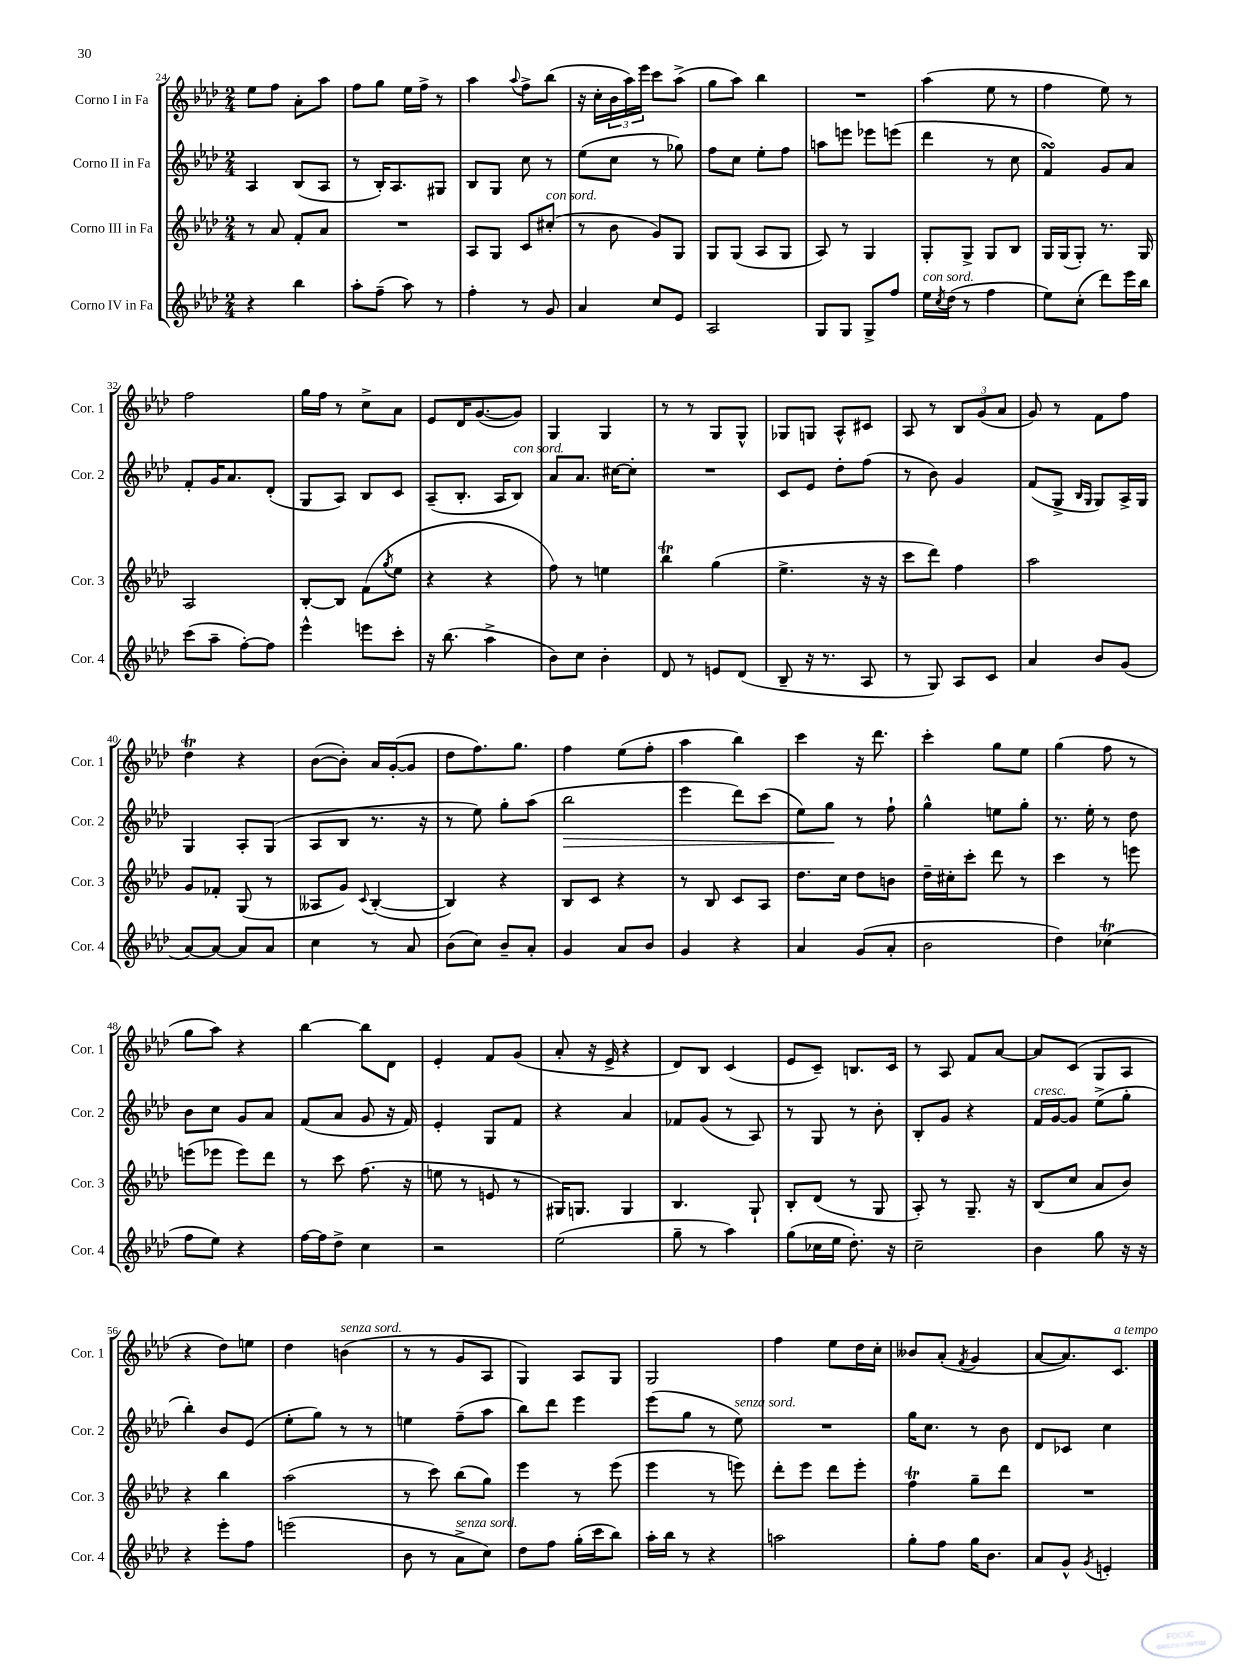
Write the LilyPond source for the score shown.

<<
\new StaffGroup <<
\new Staff = "s0" \with { instrumentName = "Corno I in Fa" shortInstrumentName = "Cor. 1" } {
    \clef treble \key aes \major \numericTimeSignature \time 2/4
    ees''8 f''8 aes'8-. aes''8 |
    f''8 g''8 ees''16 f''16-> r8 |
    aes''4 \appoggiatura { aes''8 } f''8-> bes''8( |
    r16 c''16-. \tuplet 3/2 { bes'16 aes''16) ees'''16 } c'''8 aes''8->( |
    g''8 aes''8) bes''4 |
    R2 |
    aes''4( ees''8 r8 |
    f''4 ees''8) r8 |
    f''2 |
    g''16 f''16 r8 c''8-> aes'8 |
    ees'8 des'16 g'8.~( g'8) |
    g4 g4 |
    r8 r8 g8 g8-^ |
    ges8 g8 aes8-^ cis'8 |
    aes8 r8 \tuplet 3/2 { bes8 g'8( aes'8 } |
    g'8) r8 f'8 f''8 |
    des''4\trill r4 |
    bes'8~( bes'8-.) aes'16 g'16~-.( g'8 |
    des''8 f''8.) g''8. |
    f''4 ees''8( f''8-. |
    aes''4 bes''4) |
    c'''4 r16 des'''8. |
    c'''4-. g''8 ees''8 |
    g''4( f''8 r8 |
    g''8 aes''8) r4 |
    bes''4~ bes''8 des'8 |
    ees'4-. f'8 g'8( |
    aes'8-. r16 ees'16-> r4 |
    des'8) bes8 c'4( |
    ees'8 c'8--) b8. c'16 |
    r8 aes8 f'8 aes'8~ |
    aes'8 c'8( g8 aes8 |
    r4 des''8) e''8 |
    des''4 b'4^\markup { \italic "senza sord." }( |
    r8 r8 g'8 aes8 |
    g4) aes8 g8 |
    g2 |
    f''4 ees''8 des''16 c''16-. |
    beses'8 aes'8-.( \acciaccatura { f'8 } g'4 |
    aes'8~ aes'8.) c'8.^\markup { \italic "a tempo" } \bar "|." |
}
\new Staff = "s1" \with { instrumentName = "Corno II in Fa" shortInstrumentName = "Cor. 2" } {
    \clef treble \key aes \major \numericTimeSignature \time 2/4
    aes4 bes8( aes8 |
    r8 bes16-.) aes8. gis8 |
    bes8 g8 c''8 r8 |
    ees''8( c''8 r8 ges''8) |
    f''8 c''8 ees''8-. f''8 |
    a''8 e'''8 ees'''8 e'''8( |
    des'''4 r8 c''8 |
    f'4\turn) g'8 aes'8 |
    f'8-. g'16 aes'8. des'8-.( |
    g8 aes8) bes8 c'8 |
    aes8--( bes8.-. aes16 bes8^\markup { \italic "con sord." }) |
    aes'8 aes'8. cis''16~ cis''8-. |
    R2 |
    c'8 ees'8 des''8-. f''8( |
    r8 bes'8) g'4 |
    f'8( g8-> \grace { bes16 g16 } g8) aes16-> g16 |
    g4 aes8-. g8( |
    aes8 bes8 r8. r16 |
    r8 ees''8) g''8-. aes''8( |
    bes''2\> |
    ees'''4 des'''8) c'''8( |
    ees''8) g''8\! r8 f''8-! |
    g''4-^ e''8 g''8-. |
    r8. ees''16-. r8 des''8 |
    bes'8 c''8 g'8 aes'8 |
    f'8( aes'8 g'8 r16 f'16) |
    ees'4-. g8 f'8 |
    r4 aes'4 |
    fes'8 g'8( r8 aes8) |
    r8 g8 r8 bes'8-. |
    bes8-. g'8 r4 |
    f'16^\markup { \italic "cresc." } g'16~ g'8 ees''8->( g''8-. |
    bes''4-.) bes'8 ees'8( |
    ees''8-. g''8) r8 r8 |
    e''4 f''8--( aes''8 |
    bes''8) des'''8 ees'''4 |
    ees'''8( g''8 r8 ees''8^\markup { \italic "senza sord." }) |
    R2 |
    g''16 c''8. r8 bes'8 |
    des'8 ces'8 c''4 \bar "|." |
}
\new Staff = "s2" \with { instrumentName = "Corno III in Fa" shortInstrumentName = "Cor. 3" } {
    \clef treble \key aes \major \numericTimeSignature \time 2/4
    r8 aes'8 f'8-. aes'8 |
    R2 |
    aes8 g8 c'8 cis''8-.^\markup { \italic "con sord." }( |
    r8 bes'8 g'8) g8 |
    g8 g8( aes8 g8 |
    aes8) r8 g4 |
    g8-. g8-> g8 bes8 |
    g16 g16( g8-.) r8. g16 |
    aes2 |
    bes8~-. bes8 f'8( \acciaccatura { g''8 } ees''8 |
    r4 r4 |
    f''8) r8 e''4 |
    bes''4\trill g''4( |
    ees''4.-> r16 r16 |
    c'''8 des'''8) f''4 |
    aes''2 |
    g'8 fes'8-. g8( r8 |
    aeses8 g'8) \appoggiatura { c'8 } bes4~-.( |
    bes4) r4 |
    bes8 c'8 r4 |
    r8 bes8 c'8 aes8 |
    des''8. c''16 des''8 b'8 |
    des''16-- cis''16-. c'''8-. des'''8 r8 |
    c'''4 r8 e'''8 |
    e'''8( ees'''8 ees'''8) des'''8 |
    r8 c'''8 f''8.( r16 |
    e''8 r8 e'8 r8 |
    gis16) g8. g4 |
    bes4. g8-! |
    bes8-. des'8( r8 g8 |
    aes8-.) r8 g8.-- r16 |
    bes8( c''8 aes'8 bes'8) |
    r4 bes''4 |
    aes''2( |
    r8 c'''8) bes''8( g''8) |
    ees'''4 r8 ees'''8( |
    ees'''4 r8 e'''8) |
    des'''8-. ees'''8 des'''8 ees'''8-. |
    f''4\trill g''8-- des'''8 |
    R2 \bar "|." |
}
\new Staff = "s3" \with { instrumentName = "Corno IV in Fa" shortInstrumentName = "Cor. 4" } {
    \clef treble \key aes \major \numericTimeSignature \time 2/4
    r4 bes''4 |
    aes''8-. f''8--( aes''8) r8 |
    f''4-. r8 g'8 |
    aes'4 c''8 ees'8 |
    aes2 |
    g8 g8 g8-> f''8 |
    ees''16^\markup { \italic "con sord." } \acciaccatura { c''8 } des''16( r8 f''4 |
    ees''8) c''8-.( des'''8) ees'''16 bes''16 |
    c'''8( aes''8-- f''8~-.) f''8 |
    ees'''4-^ e'''8 c'''8-. |
    r16 bes''8.( aes''4-> |
    bes'8) c''8 bes'4-. |
    des'8 r8 e'8 des'8( |
    bes8-- r16 r8. aes8 |
    r8 g8) aes8 c'8 |
    aes'4 bes'8 g'8( |
    aes'8~) aes'8~ aes'8 aes'8 |
    c''4 r8 aes'8 |
    bes'8( c''8) bes'8-- aes'8-. |
    g'4 aes'8 bes'8 |
    g'4 r4 |
    aes'4 g'8( aes'8-. |
    bes'2 |
    des''4) ces''4\trill( |
    f''8 ees''8) r4 |
    f''16~ f''16 des''8-> c''4 |
    r2 |
    ees''2( |
    g''8-- r8 aes''4) |
    g''8( ces''16 ees''16 des''8.-.) r16 |
    c''2-- |
    bes'4 g''8 r16 r16 |
    r4 ees'''8-. f''8 |
    e'''2( |
    bes'8 r8 aes'8->^\markup { \italic "senza sord." } c''8) |
    des''8 f''8 g''16-.( c'''16 bes''8) |
    aes''16-. bes''16 r8 r4 |
    a''2 |
    g''8-. f''8 g''16 bes'8. |
    aes'8 g'8-^ \acciaccatura { g'8 } e'4-. \bar "|." |
}
>>
>>
\layout { \context { \Score currentBarNumber = #24 } }
